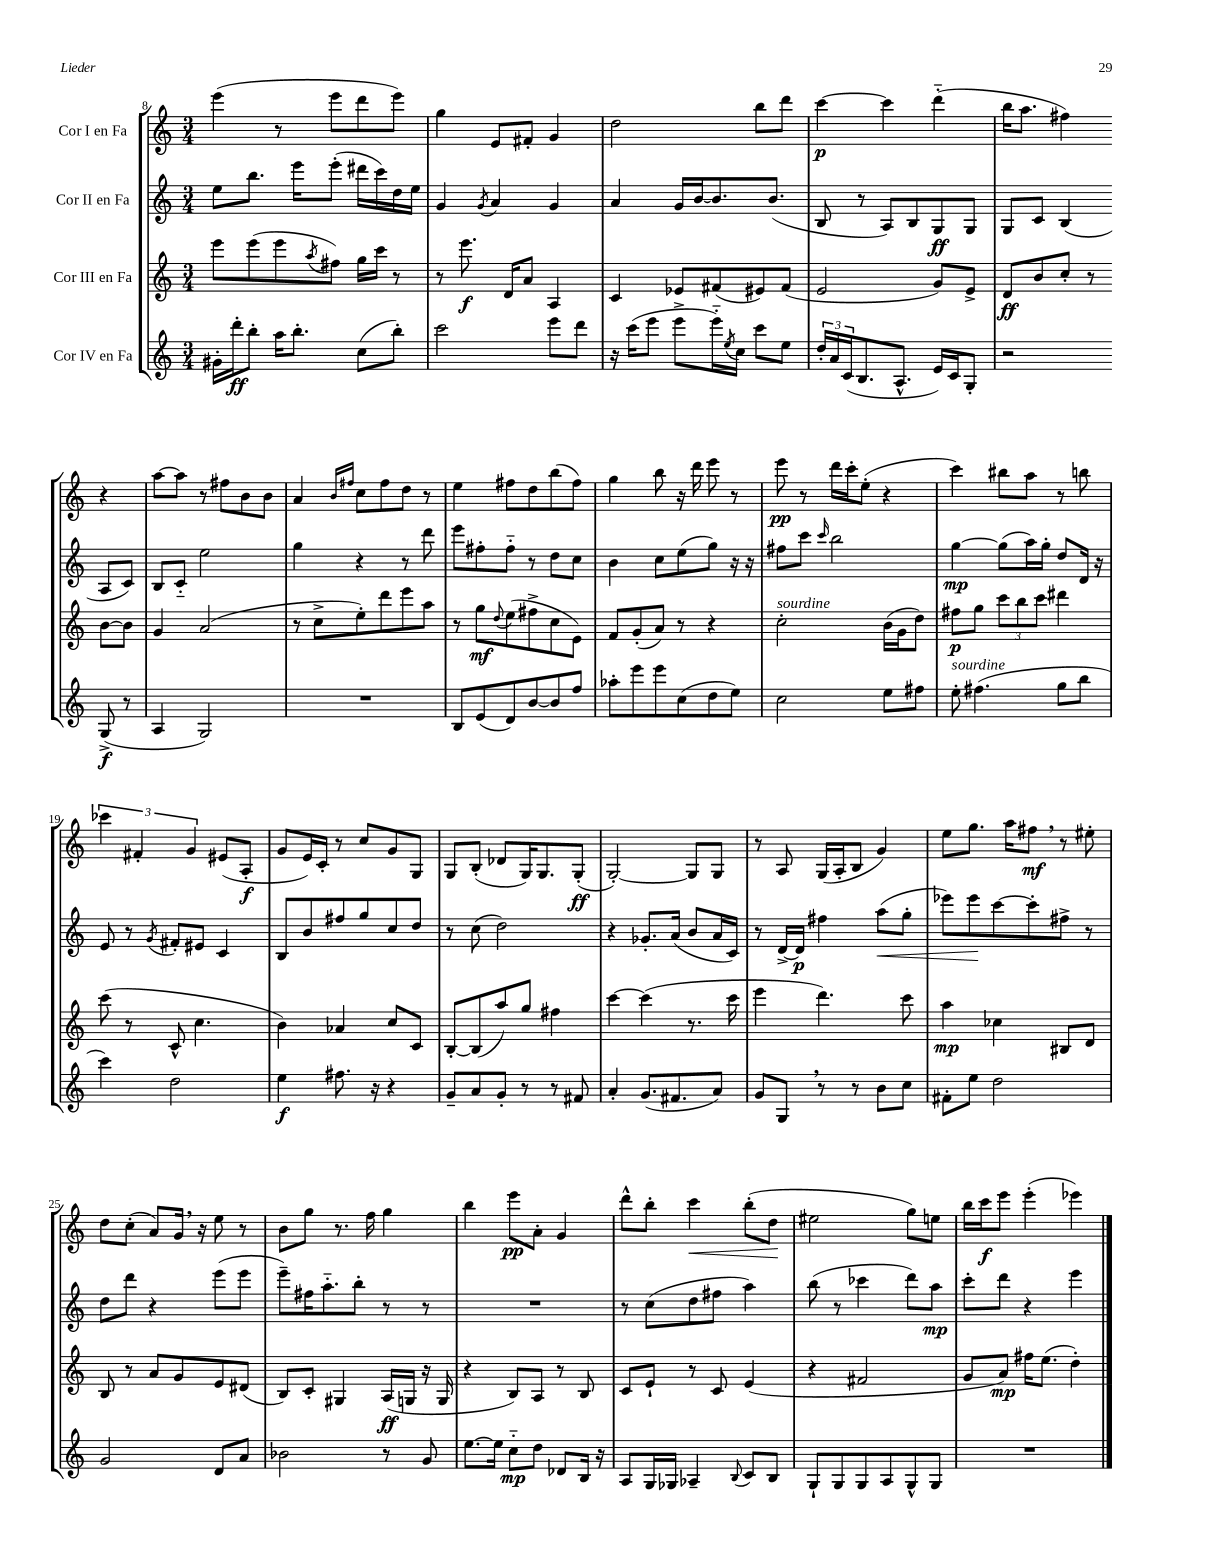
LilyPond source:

<<
\new StaffGroup <<
\new Staff = "s0" \with { instrumentName = "Cor I en Fa" } {
    \clef treble \key c \major \numericTimeSignature \time 3/4
    e'''4( r8 e'''8 d'''8 e'''8) |
    g''4 e'8 fis'8-. g'4 |
    d''2 b''8 d'''8 |
    c'''4~\p c'''4 d'''4-_( |
    b''16 a''8. fis''4) r4 |
    a''8~ a''8 r8 fis''8 b'8 b'8 |
    a'4 \grace { b'16 fis''16 } c''8 fis''8 d''8 r8 |
    e''4 fis''8 d''8 b''8( fis''8) |
    g''4 b''8 r16 d'''16 e'''8 r8 |
    e'''8\pp r8 d'''16 c'''16-. e''8-.( r4 |
    c'''4) bis''8 a''8 r8 b''8 |
    \tuplet 3/2 { ces'''4 fis'4-. g'4 } eis'8( a8-.\f |
    g'8 e'16) c'16-. r8 c''8 g'8 g8 |
    g8 b8-.( des'8 g16) g8. g8-.\ff( |
    g2~-.) g8 g8 |
    r8 a8 g16( a16-. b8 g'4) |
    e''8 g''8. a''16 fis''8\mf \breathe r8 eis''8-. |
    d''8 c''8-.( a'8) g'16 \breathe r16 e''8 r8 |
    b'8 g''8 r8. f''16 g''4 |
    b''4 e'''8\pp a'8-. g'4 |
    d'''8-^ b''8-. c'''4\< b''8-.( d''8\! |
    eis''2 g''8) e''8 |
    b''16 c'''16\f e'''8 e'''4-.( ees'''4) \bar "|." |
}
\new Staff = "s1" \with { instrumentName = "Cor II en Fa" } {
    \clef treble \key c \major \numericTimeSignature \time 3/4
    e''8 b''8. e'''16 e'''8-.( dis'''16 c'''16) d''16 e''16 |
    g'4 \acciaccatura { g'8 } a'4 g'4 |
    a'4 g'16 b'16~ b'8. b'8.( |
    b8 r8 a8) b8 g8\ff g8 |
    g8 c'8 b4( a8 c'8) |
    b8 c'8-_ e''2 |
    g''4 r4 r8 d'''8 |
    e'''8 fis''8-. fis''8-_ r8 d''8 c''8 |
    b'4 c''8 e''8( g''8) r16 r16 |
    fis''8 c'''8 \grace { c'''16 } b''2 |
    g''4~\mp g''8( a''16) g''16-. d''8 d'16 r16 |
    e'8 r8 \acciaccatura { g'8 } fis'8-. eis'8 c'4 |
    b8 b'8 fis''8 g''8 c''8 d''8 |
    r8 c''8( d''2) |
    r4 ges'8.-. a'16( b'8 a'16 c'16) |
    r8 d'16~-> d'16\p fis''4 a''8\<( g''8-. |
    ees'''8) ees'''8\! c'''8~ c'''8-. fis''8-> r8 |
    d''8 d'''8 r4 e'''8( e'''8 |
    e'''8--) fis''16 a''8.-_ b''8-. r8 r8 |
    R2. |
    r8 c''8( d''8 fis''8 a''4) |
    b''8( r8 ces'''4 d'''8) a''8\mp |
    c'''8-. d'''8 r4 e'''4 \bar "|." |
}
\new Staff = "s2" \with { instrumentName = "Cor III en Fa" } {
    \clef treble \key c \major \numericTimeSignature \time 3/4
    e'''8 e'''8( e'''8 \acciaccatura { a''8 } fis''8) g''16 c'''16 r8 |
    r8 e'''8.\f d'16 a'8 a4 |
    c'4 ees'8 fis'8( eis'8) fis'8( |
    e'2 g'8) e'8-> |
    d'8\ff b'8 c''8-. r8 b'8~ b'8 |
    g'4 a'2( |
    r8 c''8-> e''8-.) d'''8 e'''8 a''8 |
    r8 g''8\mf \appoggiatura { d''8 } e''8( fis''8-> c''8 e'8) |
    f'8 g'8-.( a'8) r8 r4 |
    c''2-.^\markup { \italic "sourdine" } b'16( g'16 d''8) |
    fis''8\p g''8 \tuplet 3/2 { c'''8 b''8 c'''8 } dis'''4 |
    c'''8( r8 c'8-^ c''4. |
    b'4) aes'4 c''8 c'8 |
    b8~-. b8( a''8) g''8 fis''4 |
    c'''4~ c'''4( r8. c'''16 |
    e'''4 d'''4.) c'''8 |
    a''4\mp ces''4 bis8 d'8 |
    b8 r8 a'8 g'8 e'8 dis'8( |
    b8) c'8-. gis4 a16\ff( g16 r16 g16 |
    r4 b8) a8 r8 b8 |
    c'8 e'8-! r8 c'8 e'4( |
    r4 fis'2 |
    g'8 a'8\mp) fis''16 e''8.( d''4-.) \bar "|." |
}
\new Staff = "s3" \with { instrumentName = "Cor IV en Fa" } {
    \clef treble \key c \major \numericTimeSignature \time 3/4
    gis'16-. d'''16-.\ff b''8-. a''16 b''8.-. c''8( b''8-.) |
    c'''2 e'''8 d'''8 |
    r16 c'''16( e'''8 e'''8-> e'''16-_) \acciaccatura { e''8 } c''16 c'''8 e''8 |
    \tuplet 3/2 { d''16-. a'16 c'16( } b8. a8.-^ e'16) c'16 g8-. |
    r2 g8->\f( r8 |
    a4 g2) |
    R2. |
    b8 e'8( d'8) b'8~ b'8 f''8 |
    aes''8-. e'''8 e'''8 c''8( d''8 e''8) |
    c''2 e''8 fis''8 |
    e''8-.^\markup { \italic "sourdine" } fis''4.( g''8 b''8 |
    c'''4) d''2 |
    e''4\f fis''8. r16 r4 |
    g'8-- a'8 g'8-. r8 r8 fis'8 |
    a'4-. g'8.( fis'8. a'8) |
    g'8 g8 \breathe r8 r8 b'8 c''8 |
    fis'8-. e''8 d''2 |
    g'2 d'8 a'8 |
    bes'2 r8 g'8 |
    e''8.~ e''16 c''8-_\mp d''8 des'8 b16 r16 |
    a8 g16 ges16 aes4-- \appoggiatura { b8 } c'8 b8 |
    g8-! g8 g8 a8 g8-^ g8 |
    R2. \bar "|." |
}
>>
>>
\layout { \context { \Score currentBarNumber = #8 } }
